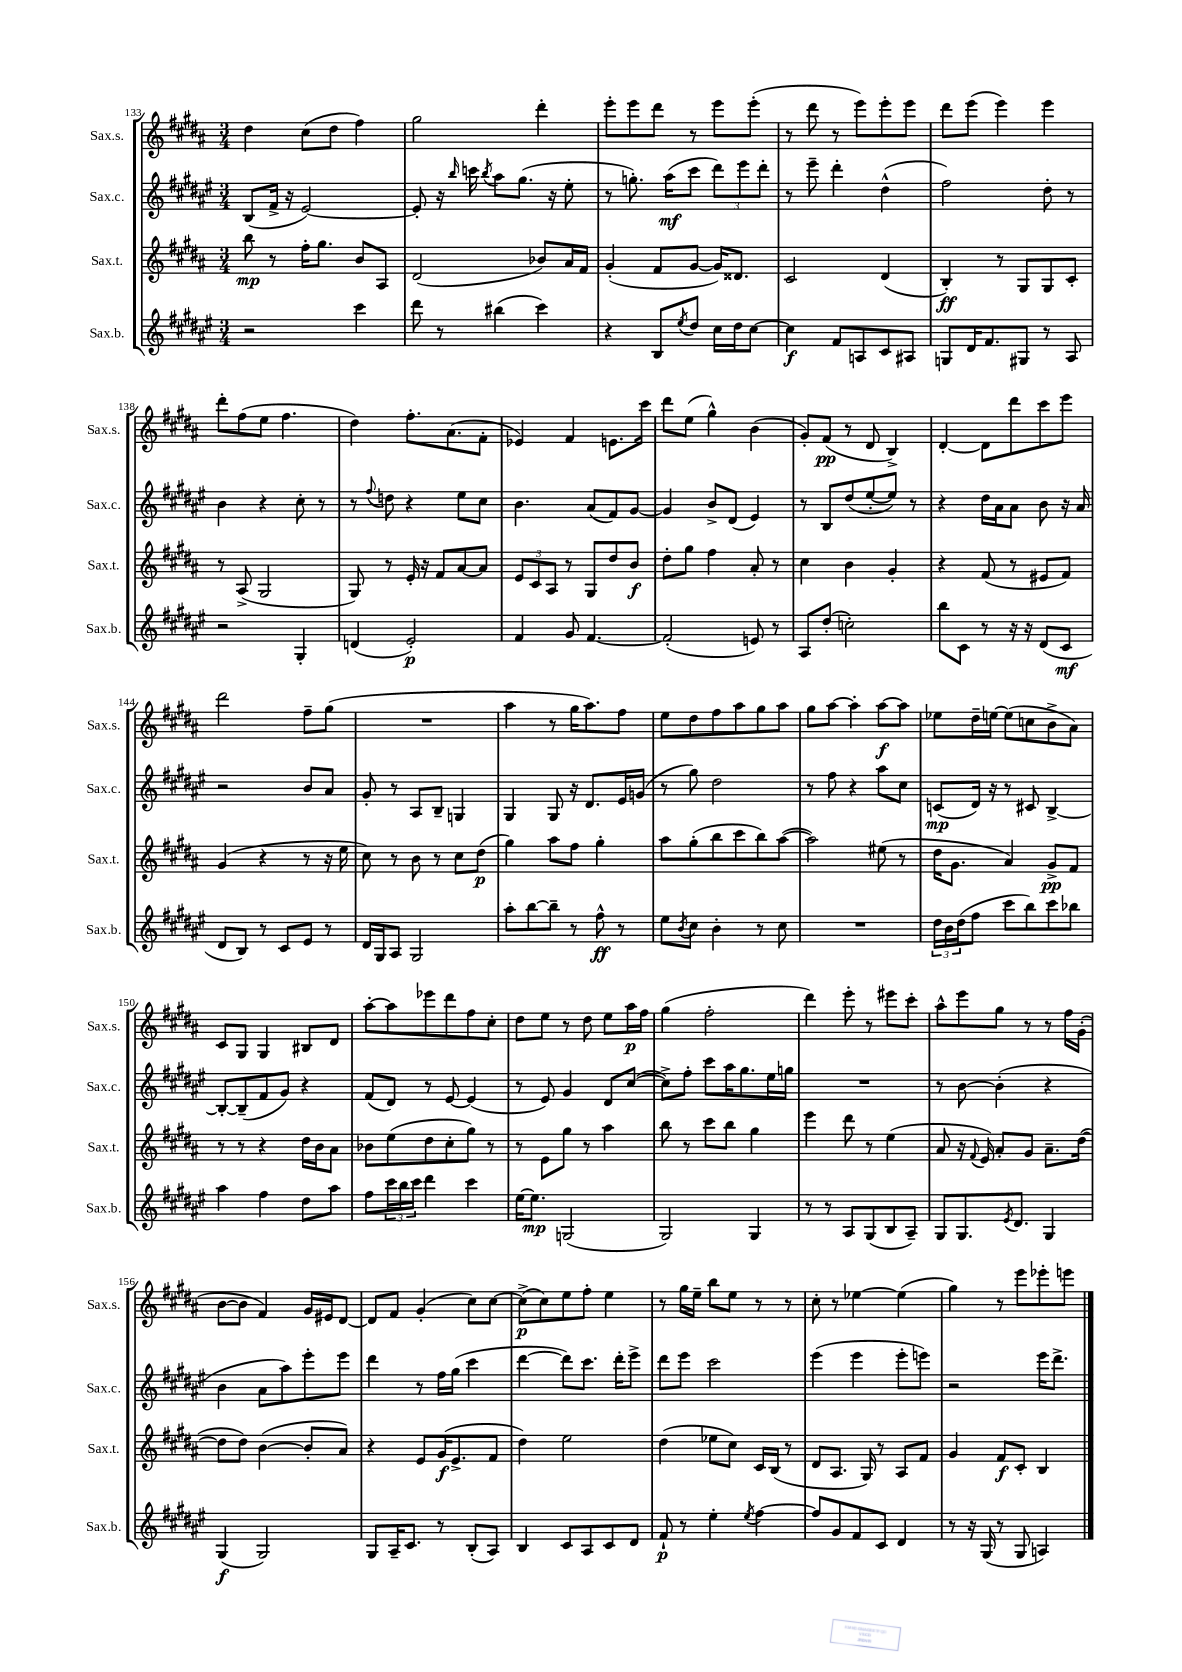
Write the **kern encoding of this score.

**kern	**kern	**kern	**kern
*staff4	*staff3	*staff2	*staff1
*clefG2	*clefG2	*clefG2	*clefG2
*k[f#c#g#d#a#e#]	*k[f#c#g#d#a#]	*k[f#c#g#d#a#e#]	*k[f#c#g#d#a#]
*M3/4	*M3/4	*M3/4	*M3/4
2r	8bb	(8B	4dd#
.	8r	16f#^	.
.	.	16r	.
.	16ff#'	[2e#)	(8cc#
.	8.gg#	.	.
.	.	.	8dd#
4ccc#	8b	.	4ff#)
.	8A#	.	.
=	=	=	=
8ddd#	(2d#	8e#']	2gg#
8r	.	16r	.
.	.	16qqbb	.
.	.	16ccc	.
.	.	8qbb	.
(4bb#	.	8aa#	.
.	.	(8.gg#	.
4ccc#)	8b-)	.	4ddd#'
.	.	16r	.
.	16a#	8ee#'	.
.	16f#	.	.
=	=	=	=
4r	(4g#'	8r	8eee'
.	.	8.gg')	8eee
8B	8f#	.	8ddd#
.	.	(16aa#	.
8qee#	.	.	.
8dd#	[8g#	8ccc#	8r
16cc#	16g#])	12ddd#)	8eee
16dd#	8.d##	.	.
.	.	12eee#	.
[8cc#	.	.	(8eee'
.	.	12ddd#'	.
=	=	=	=
4cc#]	2c#	8r	8r
.	.	8eee#~	8ddd#
8f#	.	4ddd#'	8r
8A	.	.	8eee)
8c#	(4d#	(4dd#^^	8eee'
8A#	.	.	8eee
=	=	=	=
8G	4B')	2ff#)	8ddd#
16d#	.	.	(8eee
8.f#	.	.	.
.	8r	.	4eee)
8G#	8G#	.	.
8r	8G#	8dd#'	4eee
8A#	8c#'	8r	.
=	=	=	=
2r	8r	4b	8ddd#'
.	(8A#^	.	(8ff#
.	2G#	4r	8ee
.	.	.	4.ff#
4G#'	.	8cc#'	.
.	.	8r	.
=	=	=	=
(4d	8G#)	8r	4dd#)
.	.	8qqff#	.
.	8r	8dd	.
2e#')	16e'	4r	8.ff#'
.	16r	.	.
.	8f#	.	.
.	.	.	(8.a#
.	[8a#	8ee#	.
.	8a#]	8cc#	8f#'
=	=	=	=
4f#	12e	4.b	4e-)
.	12c#	.	.
.	12A#	.	.
8g#	8r	.	4f#
[4.f#	8G#	(8a#	.
.	8dd#	8f#)	8.e
.	8b	[8g#	.
.	.	.	16ccc#
=	=	=	=
(2f#']	8dd#'	4g#]	8ddd#
.	8gg#	.	(8ee
.	4ff#	8b^	4gg#^^)
.	.	(8d#	.
8e)	8a#'	4e#)	(4b
8r	8r	.	.
=	=	=	=
8A#	4cc#	8r	8g#')
(8dd#'	.	8B	(8f#
2cc')	4b	(8dd#	8r
.	.	[8ee#'	8d#
.	4g#'	8ee#])	4B^)
.	.	8r	.
=	=	=	=
8bb	4r	4r	[4d#'
8c#	.	.	.
8r	(8f#	16dd#	8d#]
.	.	16a#	.
16r	8r	8a#	8ddd#
16r	.	.	.
(8d#	8e#	8b	8ccc#
8c#	8f#)	16r	8eee
.	.	16a#	.
=	=	=	=
8d#	(4g#	2r	2ddd#
8B)	.	.	.
8r	4r	.	.
8c#	.	.	.
8e#	8r	8b	8ff#~
8r	16r	8a#	(8gg#
.	16ee	.	.
=	=	=	=
16d#	8cc#)	8g#'	2.r
16G#	.	.	.
8A#	8r	8r	.
2G#	8b	8A#	.
.	8r	8B~	.
.	8cc#	4G	.
.	(8dd#	.	.
=	=	=	=
8aa#'	4gg#)	4G#	4aa#
[8bb	.	.	.
8bb~]	8aa#	8G#	8r
8r	8ff#	16r	16gg#
.	.	8.d#	8.aa#)
8ff#^^	4gg#'	.	.
8r	.	16e#	8ff#
.	.	(16g	.
=	=	=	=
8ee#	8aa#	8r	8ee
8qb	.	.	.
8cc#	(8gg#'	8gg#)	8dd#
4b'	8bb	2dd#	8ff#
.	8ccc#	.	8aa#
8r	8bb)	.	8gg#
8cc#	([8aa#	.	8aa#
=	=	=	=
2.r	2aa#])	8r	8gg#
.	.	8ff#	[8aa#
.	.	4r	4aa#']
.	(8ee#	8aa#	[8aa#
.	8r	8cc#	8aa#]
=	=	=	=
24dd#	16dd#	(8c	8ee-
24b	.	.	.
.	8.g#	.	.
(24dd#	.	.	.
8ff#	.	16d#)	16dd#~
.	.	16r	[16ee
8ccc#	4a#)	8r	(8ee]
8bb)	.	8c#	8cc
8ccc#	8g#^	[4B^	8b^
8bb-	8f#	.	8a#)
=	=	=	=
4aa#	8r	8B'_	8c#
.	8r	(8B~]	8G#
4ff#	4r	8f#	4G#
.	.	8g#)	.
8dd#	16dd#	4r	8B#
.	16b	.	.
8aa#	8a#	.	8d#
=	=	=	=
8ff#	8b-	(8f#	[8aa#'
24ccc#	(8ee	8d#)	8aa#]
24bb	.	.	.
24ccc#	.	.	.
4ddd#	8dd#	8r	8eee-
.	8cc#'	[8e#	8ddd#
4ccc#	8gg#)	(4e#]	8ff#
.	8r	.	8cc#'
=	=	=	=
[16ee#	8r	8r	8dd#
8.ee#]	.	.	.
.	8e	8e#)	8ee
(2G	8gg#	4g#	8r
.	8r	.	8dd#
.	4aa#	8d#	8ee
.	.	([8cc#	16aa#
.	.	.	16ff#
=	=	=	=
2G#)	8bb	8cc#^])	(4gg#
.	8r	8ff#'	.
.	8ccc#	8ccc#	2ff#'
.	8bb	16aa#	.
.	.	8.gg#	.
4G#	4gg#	.	.
.	.	16ee#	.
.	.	16gg	.
=	=	=	=
8r	4eee	2.r	4ddd#)
8r	.	.	.
8A#	8ddd#	.	8eee'
(8G#	8r	.	8r
8B	(4ee	.	8eee#
8A#~)	.	.	8ccc#'
=	=	=	=
8G#	8a#	8r	8aa#^^
8.G#	16r	[8b	8eee
.	8qqf#	.	.
.	16e)	.	.
.	8a#'	(4b']	8gg#
8qe#	.	.	.
8.d#	.	.	.
.	8g#	.	8r
4G#	8.a#~	4r	8r
.	.	.	16ff#
.	([16dd#	.	(16g#'
=	=	=	=
(4G#	8dd#]	4b	[8b
.	8dd#)	.	8b]
2G#)	([4b	8a#	4f#)
.	.	8aa#)	.
.	8b']	8eee#'	16g#
.	.	.	16e#
.	8a#)	8eee#	[8d#
=	=	=	=
8G#	4r	4ddd#	8d#]
16A#~	.	.	8f#
8.c#	.	.	.
.	8e	8r	(4g#'
8r	(16g#	16ff#	.
.	8.e^	(16gg#	.
(8B'	.	4ccc#	8cc#)
8A#)	8f#	.	[8cc#
=	=	=	=
4B	4dd#)	[4ddd#	(8cc#^]
.	.	.	8cc#)
8c#	2ee	8ddd#])	8ee
8A#	.	8.ccc#	8ff#'
8c#	.	.	4ee
.	.	16ddd#'	.
8d#	.	8eee#^	.
=	=	=	=
8f#`	(4dd#	8ddd#	8r
8r	.	8eee#	16gg#
.	.	.	16ee~
4ee#'	8ee-	2ccc#	8bb
.	8cc#)	.	8ee
8qee#	.	.	.
[4ff#	16c#	.	8r
.	(16B	.	.
.	8r	.	8r
=	=	=	=
8ff#]	8d#	(4eee#	8cc#'
8g#	8.A#	.	8r
8f#	.	4eee#	[4ee-
.	16G#)	.	.
8c#	8r	.	.
4d#	8A#	8eee#'	(4ee-]
.	8f#	8eee)	.
=	=	=	=
8r	4g#	2r	4gg#)
16r	.	.	.
(16G#	.	.	.
8r	8f#	.	8r
8G#	8c#'	.	8eee
4A)	4B	16eee#	8eee-'
.	.	8.ddd#^	.
.	.	.	8eee
==	==	==	==
*-	*-	*-	*-
